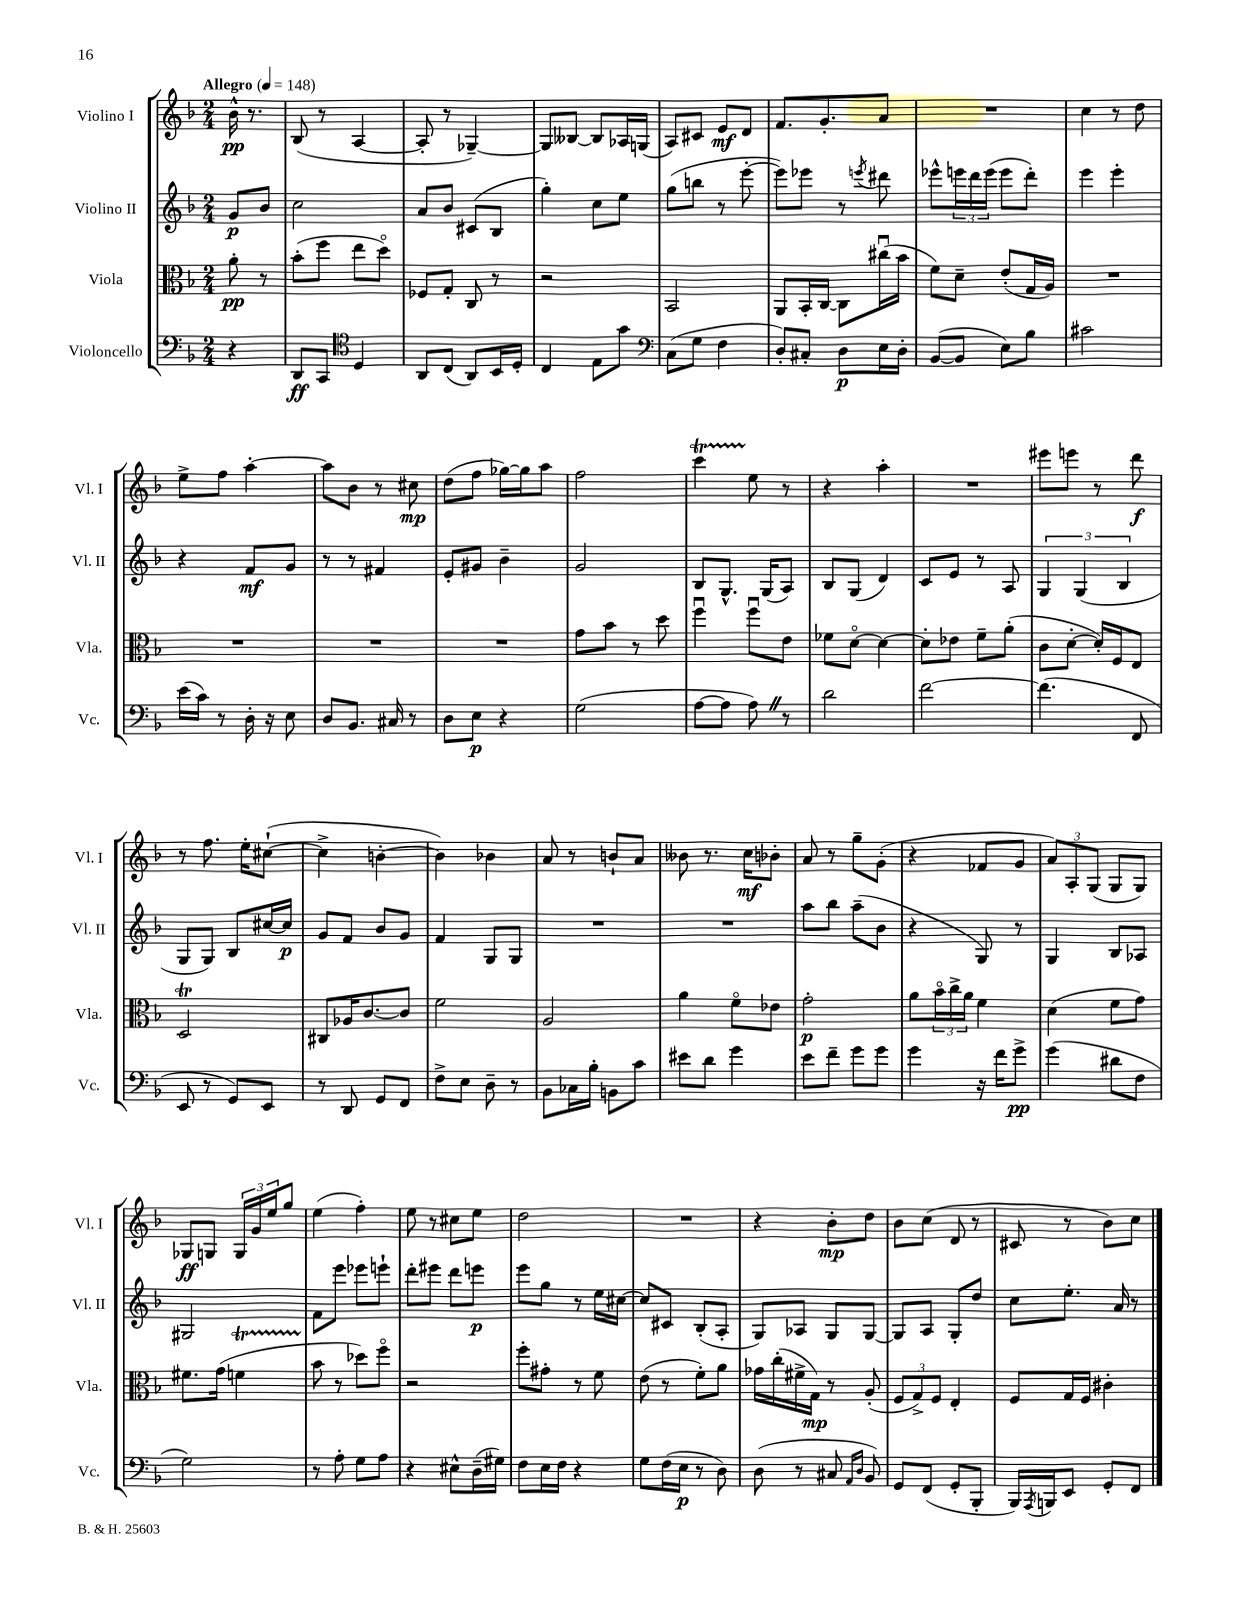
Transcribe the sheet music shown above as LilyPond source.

<<
\new StaffGroup <<
\new Staff = "s0" \with { instrumentName = "Violino I" shortInstrumentName = "Vl. I" } {
    \clef treble \key f \major \numericTimeSignature \time 2/4 \partial 4 \tempo "Allegro" 4 = 148
    bes'16-^\pp r8. |
    bes8( r8 a4~ |
    a8-. r8 ges4~--) |
    ges8 beses8~ beses8 aes16 g16( |
    a8) cis'8 e'8\mf d'8 |
    f'8. g'8.-. a'8 |
    R2 |
    c''4 r8 d''8 |
    e''8-> f''8 a''4~-. |
    a''8 bes'8 r8 cis''8\mp |
    d''8( f''8 ges''16~) ges''16 a''8 |
    f''2 |
    c'''4\startTrillSpan e''8\stopTrillSpan r8 |
    r4 a''4-. |
    R2 |
    eis'''8 e'''8 r8 d'''8\f |
    r8 f''8. e''16-. cis''8~-!( |
    cis''4-> b'4~-. |
    b'4) bes'4 |
    a'8 r8 b'8-! a'8 |
    beses'8 r8. c''16\mf bes'8-. |
    a'8 r8 g''8-- g'8-.( |
    r4 fes'8 g'8 |
    \tuplet 3/2 { a'8) a8-. g8( } g8 g8) |
    ges8\ff g8 \tuplet 3/2 { g16 g'16 e''16 } g''8 |
    e''4( f''4-.) |
    e''8 r8 cis''8 e''8 |
    d''2 |
    R2 |
    r4 bes'8-.\mp d''8 |
    bes'8 c''8( d'8 r8 |
    cis'8 r8 bes'8) c''8 \bar "|." |
}
\new Staff = "s1" \with { instrumentName = "Violino II" shortInstrumentName = "Vl. II" } {
    \clef treble \key f \major \numericTimeSignature \time 2/4 \partial 4
    g'8\p bes'8 |
    c''2 |
    a'8 bes'8 cis'8( bes8 |
    g''4-.) c''8 e''8 |
    g''8( b''8 r8 e'''8~-. |
    e'''8) ees'''8 r8 \acciaccatura { e'''8 } dis'''8 |
    ees'''8-^ \tuplet 3/2 { e'''16 d'''16 e'''16( } e'''8 d'''8-.) |
    e'''4 e'''4-. |
    r4 f'8\mf g'8 |
    r8 r8 fis'4 |
    e'8-. gis'8 bes'4-- |
    g'2 |
    bes8 g8.-^ g16( a8) |
    bes8 g8( d'4) |
    c'8 e'8 r8 a8 |
    \tuplet 3/2 { g4 g4( bes4 } |
    g8 g8) bes8 cis''16~ cis''16\p |
    g'8 f'8 bes'8 g'8 |
    f'4 g8 g8 |
    R2 |
    R2 |
    a''8 bes''8 a''8--( bes'8 |
    r4 g8) r8 |
    g4 bes8 aes8 |
    gis2 |
    f'8 e'''8 ees'''8 e'''8-! |
    d'''8-. eis'''8 d'''8 e'''8\p |
    e'''8 g''8 r8 e''16 cis''16~ |
    cis''8 cis'8 bes8-.( a8-. |
    g8) aes8 g8 g8~ |
    g8 a8 g8-. d''8 |
    c''8 e''8.-. a'16 r8 \bar "|." |
}
\new Staff = "s2" \with { instrumentName = "Viola" shortInstrumentName = "Vla." } {
    \clef alto \key f \major \numericTimeSignature \time 2/4 \partial 4
    a'8-.\pp r8 |
    bes'8-.( f''8 e''8 d''8\flageolet) |
    fes8 g8-. c8 r8 |
    r2 |
    bes,2 |
    a,8 bes,16-. c16~ c8 cis''16\downbow( bes'16 |
    f'8) d'8-- e'8-.( g16 a16) |
    R2 |
    R2 |
    R2 |
    R2 |
    g'8 bes'8 r8 d''8 |
    f''4\downbow f''8\downbow e'8 |
    fes'8 d'8~\flageolet d'4~ |
    d'8-. ees'8 f'8-- a'8-.( |
    c'8 d'8~-. d'16-.) f16 e8 |
    d2\trill |
    cis8 aes16 c'8.~ c'8 |
    f'2 |
    a2 |
    a'4 f'8\flageolet ees'8 |
    g'2-.\p |
    a'8 \tuplet 3/2 { bes'16\flageolet c''16-> a'16 } f'4 |
    d'4( f'8 g'8) |
    fis'8. g'16( f'4\startTrillSpan |
    bes'8\stopTrillSpan r8 des''8) f''8\flageolet |
    r2 |
    f''8-. gis'8-. r8 f'8 |
    e'8( r8 f'8-.) a'8 |
    ges'16 c''16-.( fis'16-> g16\mp) r8 a8-.( |
    \tuplet 3/2 { f8 g8->) f8 } e4-. |
    f8 g16 f16 cis'4-. \bar "|." |
}
\new Staff = "s3" \with { instrumentName = "Violoncello" shortInstrumentName = "Vc." } {
    \clef bass \key f \major \numericTimeSignature \time 2/4 \partial 4
    r4 |
    d,8\ff c,8 \clef tenor d4 |
    a,8 c8( a,8) bes,16 d16-. |
    c4 e8 g'8 |
    \clef bass c8( g8 f4 |
    d8-.) cis8-. d8\p e16 d16-. |
    bes,8~( bes,8 e8) bes8 |
    cis'2 |
    e'16( c'16) r8 d16-. r16 e8 |
    d8 bes,8. cis16 r8 |
    d8 e8\p r4 |
    g2( |
    a8~ a8 a8) \once \override BreathingSign.text = \markup { \musicglyph "scripts.caesura.straight" } \breathe r8 |
    d'2 |
    f'2~ |
    f'4.( f,8 |
    e,8 r8 g,8) e,8 |
    r8 d,8 g,8 f,8 |
    f8-> e8 d8-- r8 |
    bes,8 ces16 bes16-. b,8 c'8 |
    eis'8 d'8 g'4 |
    e'8 f'8-- g'8 g'8 |
    g'4 r16 f'16 g'8->\pp |
    g'4( dis'8 f8 |
    g2) |
    r8 a8-. g8 a8 |
    r4 eis8-^ d16--( gis16) |
    f8 e16 f16 r4 |
    g8 f16( e16\p r8 d8) |
    d8( r8 cis8 \grace { a,16 d16 } bes,8) |
    g,8 f,8( g,8-. bes,,8-. |
    bes,,16) \acciaccatura { a,,8 } b,,16 e,8 g,8-. f,8 \bar "|." |
}
>>
>>
\layout { \context { \Score \remove "Bar_number_engraver" } }
